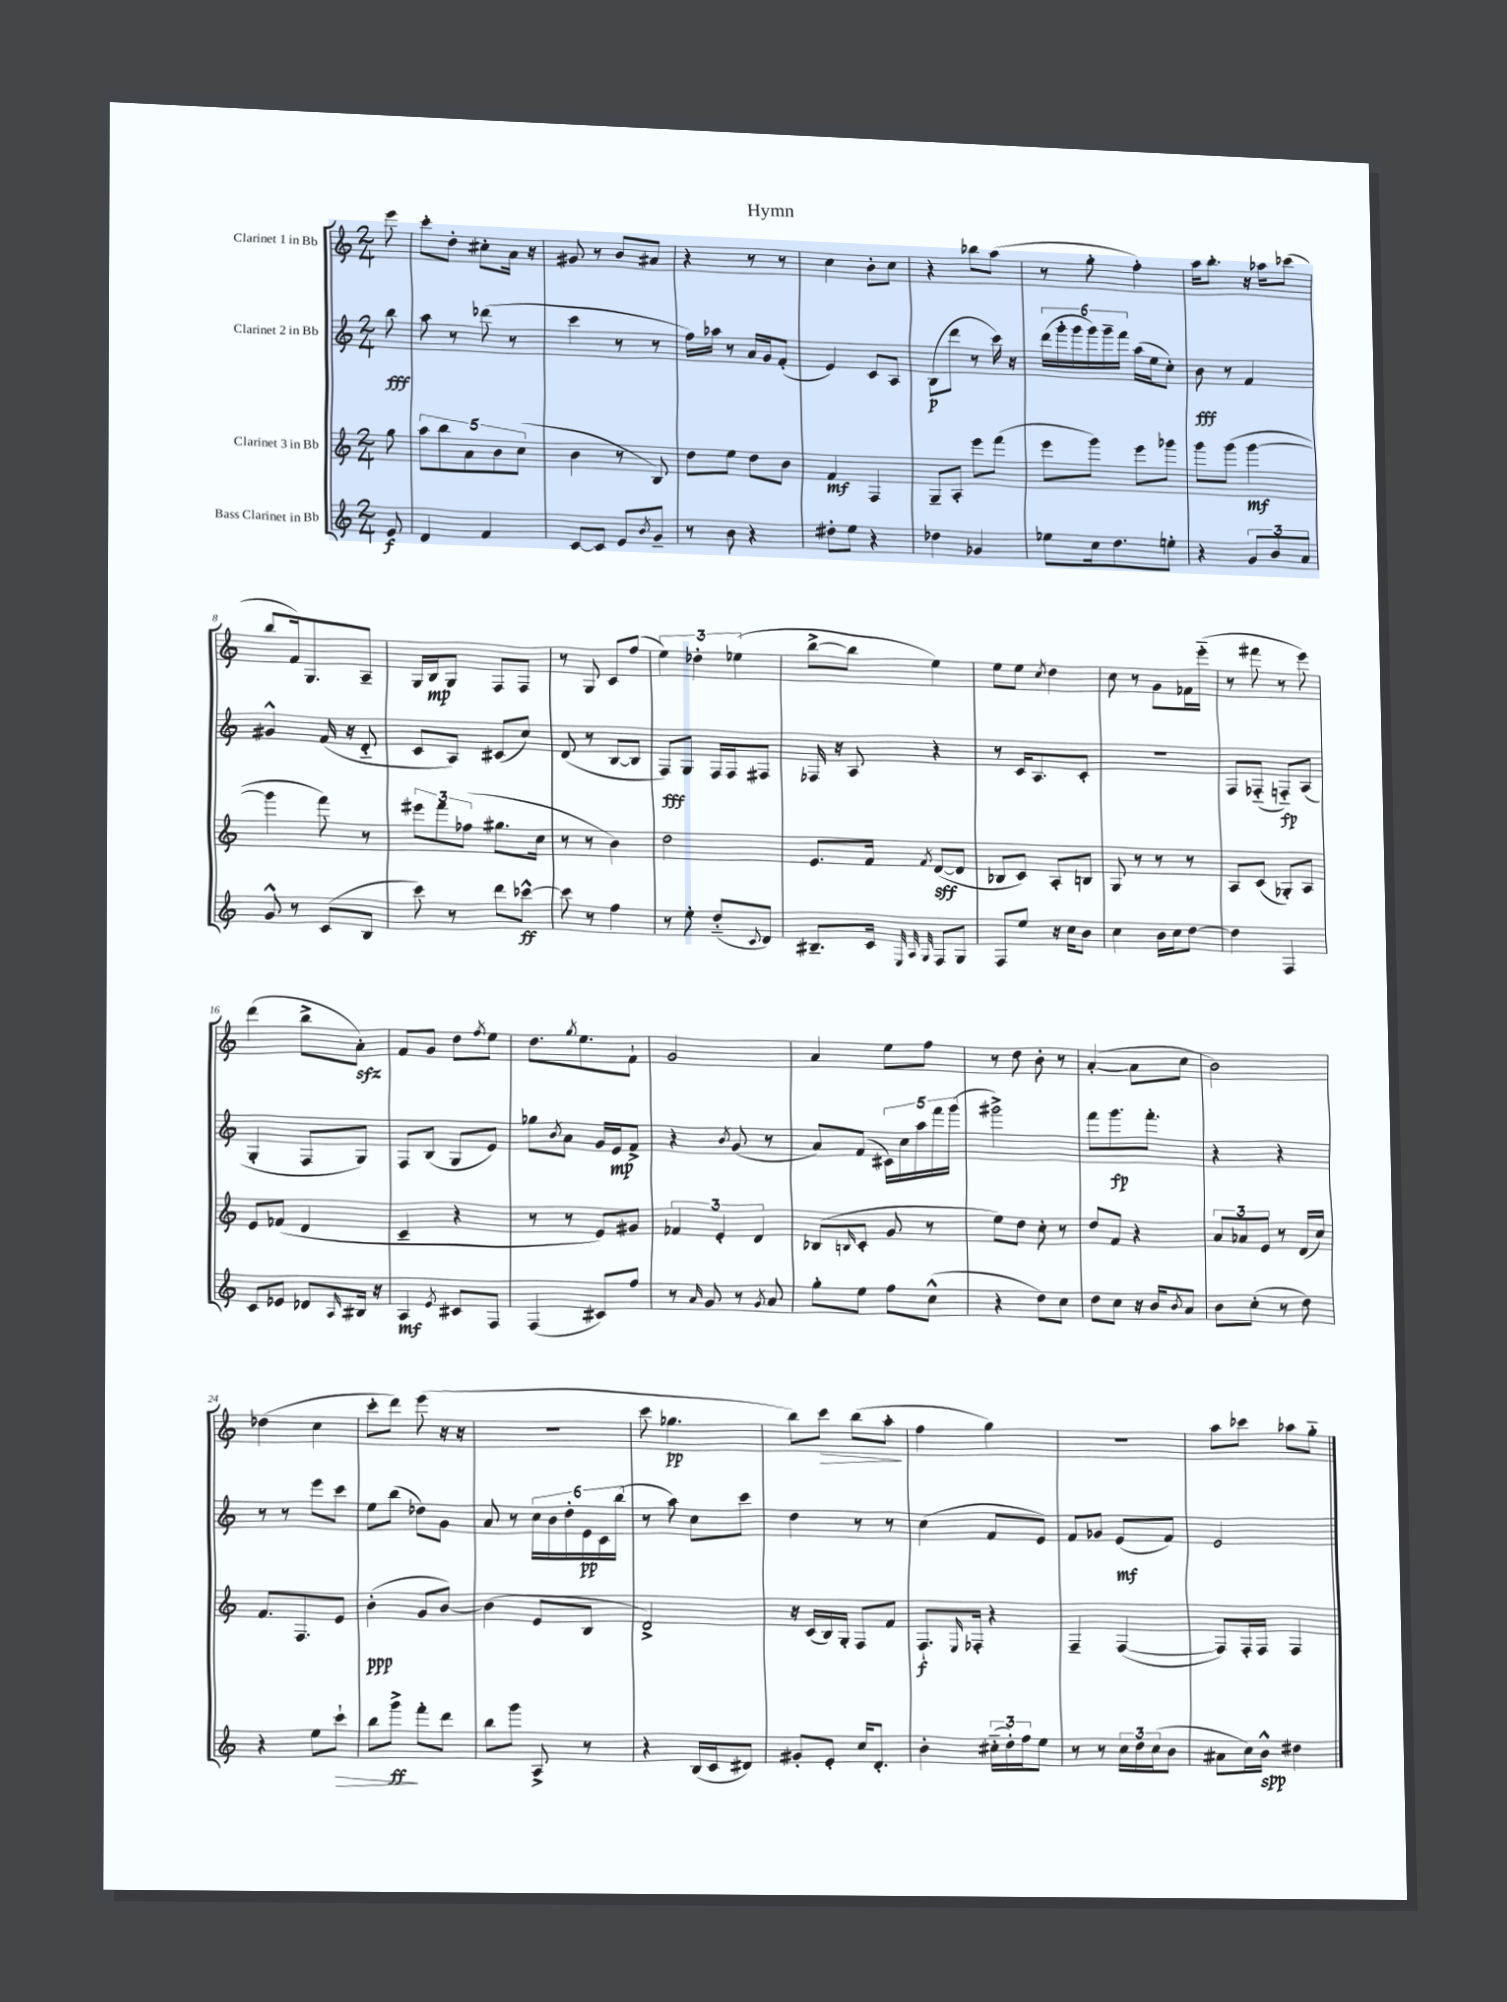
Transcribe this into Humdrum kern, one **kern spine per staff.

**kern	**dynam	**kern	**dynam	**kern	**dynam	**kern	**dynam
*part4	*part4	*part3	*part3	*part2	*part2	*part1	*part1
*staff4	*staff4	*staff3	*staff3	*staff2	*staff2	*staff1	*staff1
*I"Bass Clarinet in Bb	*	*I"Clarinet 3 in Bb	*	*I"Clarinet 2 in Bb	*	*I"Clarinet 1 in Bb	*
*clefG2	*	*clefG2	*	*clefG2	*	*clefG2	*
*k[]	*	*k[]	*	*k[]	*	*k[]	*
*M2/4	*	*M2/4	*	*M2/4	*	*M2/4	*
=	=	=	=	=	=	=	=
8e/	f	8gg\	.	8bb\	fff	8eee\	.
=1	=1	=1	=1	=1	=1	=1	=1
4d/	.	10aa\L	.	8aa\	.	8ccc'\L	.
.	.	10bb\	.	.	.	.	.
.	.	.	.	8r	.	8dd'\J	.
.	.	10a\	.	.	.	.	.
4f/	.	.	.	(8ddd-X\	.	8cc#X'\L	.
.	.	10b\	.	.	.	.	.
.	.	.	.	8r	.	16a\Jk	.
.	.	(10cc\J	.	.	.	.	.
.	.	.	.	.	.	16r	.
=2	=2	=2	=2	=2	=2	=2	=2
[8c/L	.	4b\	.	4ccc\	.	8g#X/	.
8c/J]	.	.	.	.	.	8r	.
8e/L	.	8r	.	8r	.	8b/L	.
8qb/	.	.	.	.	.	.	.
8g~/J	.	8B/)	.	8r	.	8a#X/J	.
=3	=3	=3	=3	=3	=3	=3	=3
8r	.	8dd\L	.	16ff\LL)	.	4r	.
.	.	.	.	16aa-X\JJ	.	.	.
8b\	.	8ee\J	.	8r	.	.	.
4r	.	8dd\L	.	16a/LL	.	8r	.
.	.	.	.	16g/J	.	.	.
.	.	8b\J	.	(8f'/J	.	8r	.
=4	=4	=4	=4	=4	=4	=4	=4
8dd#X'\L	.	4f/	mf	4e/)	.	4cc\	.
8ee\J	.	.	.	.	.	.	.
4r	.	4F/	.	8c/L	.	8b'\L	.
.	.	.	.	8A/J	.	8cc\J	.
=5	=5	=5	=5	=5	=5	=5	=5
4dd-X\	.	8G~/L	.	(8B\L	p	4r	.
.	.	8A'/J	.	8ddd\J	.	.	.
4g-X/	.	8eee\L	.	8r	.	8bb-X\L	.
.	.	(8fff\J	.	16ccc\)	.	(8aa\J	.
.	.	.	.	16r	.	.	.
=6	=6	=6	=6	=6	=6	=6	=6
8ee-X\L	.	8eee\L	.	(24ddd\LL	.	8r	.
.	.	.	.	24ggg'\	.	.	.
.	.	.	.	24ggg\	.	.	.
16cc\k	.	8ggg\J)	.	24ggg\)	.	8gg'\	.
.	.	.	.	24ggg~\	.	.	.
8.dd\	.	.	.	.	.	.	.
.	.	.	.	24fff\JJ	.	.	.
.	.	8eee\L	.	(16aa\LL	.	4ff'\)	.
.	.	.	.	16ee\J	.	.	.
8een'\J	.	8ggg-X\J	.	8cc'\J)	.	.	.
=7	=7	=7	=7	=7	=7	=7	=7
4r	.	8ggg\L	.	8b\	fff	16aa\KL	.
.	.	.	.	.	.	8.bb'\J	.
.	.	(8ggg\J	.	8r	.	.	.
12g/L	.	[4ggg\	mf	4f/	.	16r	.
.	.	.	.	.	.	16aa-X\KL	.
12b/	.	.	.	.	.	.	.
.	.	.	.	.	.	(8ccc-X\J	.
12a/J	.	.	.	.	.	.	.
!!LO:LB:g=z
=8	=8	=8	=8	=8	=8	=8	=8
8g^^/	.	4ggg\]	.	4g#X^^/	.	8bb/L	.
8r	.	.	.	.	.	16f/k)	.
.	.	.	.	.	.	8.G/	.
(8c/L	.	8fff\)	.	(16f/	.	.	.
.	.	.	.	16r	.	.	.
8B/J	.	8r	.	8d/	.	8A~/J	.
=9	=9	=9	=9	=9	=9	=9	=9
8ccc\)	.	12eee#X\L	.	8c/L	.	16G/LL	.
.	.	.	.	.	.	16B/J	mp
.	.	12fff\	.	.	.	.	.
8r	.	.	.	8A/J)	.	8G/J	.
.	.	(12ff-X\J	.	.	.	.	.
8ddd\L	.	8.gg#X\L	.	(8c#X/L	.	8F/L	.
[8ccc-X^^\J	ff	.	.	8cc/J)	.	8F/J	.
.	.	16cc\Jk	.	.	.	.	.
=10	=10	=10	=10	=10	=10	=10	=10
8ccc-\]	.	8r	.	(8d/	.	8r	.
8r	.	8r	.	8r	.	8G/	.
4ff\	.	4b\)	.	[8B/L	.	8c/L	.
.	.	.	.	8B/J]	.	(8ff/J	.
=11	=11	=11	=11	=11	=11	=11	=11
8r	.	2dd\	.	8F/L)	fff	6ee\)	.
8ee'\	.	.	.	8G/J	.	.	.
.	.	.	.	.	.	6dd-X'\	.
(8dd/L	.	.	.	16F/LL	.	.	.
.	.	.	.	16F/J	.	.	.
.	.	.	.	.	.	(6ee-X\	.
8qqc/	.	.	.	.	.	.	.
8d/J)	.	.	.	8F#X/J	.	.	.
=12	=12	=12	=12	=12	=12	=12	=12
8.B#X~/L	.	8.e/L	.	16F-X/	.	[8bb^\L	.
.	.	.	.	16r	.	.	.
.	.	.	.	8A/	.	8bb\J]	.
16c/Jk	.	16f/Jk	.	.	.	.	.
32qqE/	.	.	.	.	.	.	.
32qqA/	.	.	.	.	.	.	.
32qqG/	.	8qf/	.	.	.	.	.
8F/L	.	([8d/L	sff	4r	.	4ee\)	.
8G/J	.	8d/J]	.	.	.	.	.
=13	=13	=13	=13	=13	=13	=13	=13
8F/L	.	8B-X/L	.	8r	.	8ee\L	.
8ee/J	.	8c/J)	.	16c/KL	.	8ee\J	.
.	.	.	.	8.A/	.	.	.
.	.	.	.	.	.	8qcc/	.
16r	.	8A'/L	.	.	.	4dd\	.
16cc\KL	.	.	.	.	.	.	.
8b\J	.	8Bn/J	.	8c'/J	.	.	.
=14	=14	=14	=14	=14	=14	=14	=14
4cc\	.	8G/	.	2r	.	8cc\	.
.	.	8r	.	.	.	8r	.
16b\LL	.	8r	.	.	.	8g\L	.
16cc\J	.	.	.	.	.	.	.
[8dd\J	.	8r	.	.	.	16f-X\L	.
.	.	.	.	.	.	(16eee\JJ	.
=15	=15	=15	=15	=15	=15	=15	=15
4dd\]	.	8A/L	.	8F/L	.	8r	.
.	.	(8c/J	.	(8F-X/J	.	8fff#X\	.
4F/	.	8G-X'/L)	.	8Fn/L)	fp	8r	.
.	.	8A/J	.	(8A/J	.	8eee\)	.
!!LO:LB:g=z
=16	=16	=16	=16	=16	=16	=16	=16
8c/L	.	8e/L	.	4G'/	.	(4ddd\	.
8e-X/J	.	(8f-X/J	.	.	.	.	.
8d-X/L	.	4d/	.	8F/L	.	8bb^\L	.
16qqA/	.	.	.	.	.	.	.
16B#X/Jk	.	.	.	8G/J)	.	8azz'\J)	.
16r	.	.	.	.	.	.	.
=17	=17	=17	=17	=17	=17	=17	=17
4A/	mf	4c~/	.	8F/L	.	8f/L	.
.	.	.	.	(8B/J	.	8g/J	.
8qe/	.	.	.	.	.	.	.
8c#X/L	.	4r	.	8G/L	.	8dd\L	.
.	.	.	.	.	.	8qff/	.
8F/J	.	.	.	8e/J)	.	8ee\J	.
=18	=18	=18	=18	=18	=18	=18	=18
(4F/	.	8r	.	8gg-X\L	.	8.dd\L	.
.	.	.	.	8qb/	.	.	.
.	.	8r	.	8a\J	.	.	.
.	.	.	.	.	.	8qgg/	.
.	.	.	.	.	.	8.ee\	.
8c#X/L)	.	8e/L)	.	16g/LL	.	.	.
.	.	.	.	16e/J	mp	.	.
8ff/J	.	8g#X/J	.	8f^/J	.	8f`\J	.
=19	=19	=19	=19	=19	=19	=19	=19
8r	.	6f-X/	.	4r	.	2g/	.
16qqa/	.	.	.	.	.	.	.
8g/	.	.	.	.	.	.	.
.	.	6e'/	.	.	.	.	.
.	.	.	.	8qb/	.	.	.
8r	.	.	.	(8g/	.	.	.
.	.	6d/	.	.	.	.	.
8qg/	.	.	.	.	.	.	.
8a/	.	.	.	8r	.	.	.
=20	=20	=20	=20	=20	=20	=20	=20
8gg'\L	.	(8B-X/L	.	8a/L)	.	4a/	.
.	.	16qqBn/	.	.	.	.	.
8ee\J	.	8c'/J	.	(8f/J	.	.	.
8ff\L	.	8g/	.	20c#X\LL)	.	8ee\L	.
.	.	.	.	20cc\	.	.	.
.	.	.	.	20aa\	.	.	.
(8cc^^\J	.	8r	.	.	.	8ff\J	.
.	.	.	.	20fff\	.	.	.
.	.	.	.	(20ggg\JJ	.	.	.
=21	=21	=21	=21	=21	=21	=21	=21
4r	.	8ee\L)	.	2ggg#X^\)	.	8r	.
.	.	8dd\J	.	.	.	8dd\	.
8dd\L)	.	8cc'\	.	.	.	8b'\	.
8cc\J	.	8r	.	.	.	8r	.
=22	=22	=22	=22	=22	=22	=22	=22
8dd\L	.	8dd/L	.	8fff\L	.	([4a'/	.
8cc\J	.	8f/J	.	8.ggg\	fp	.	.
16r	.	4r	.	.	.	8a\L]	.
16b/KL	.	.	.	8.fff'\J	.	.	.
8qb/	.	.	.	.	.	.	.
8a/J	.	.	.	.	.	8cc\J	.
=23	=23	=23	=23	=23	=23	=23	=23
8b\L	.	12a/L	.	4r	.	2b\)	.
.	.	12a-X/	.	.	.	.	.
(8cc'\J	.	.	.	.	.	.	.
.	.	12e/J	.	.	.	.	.
8r	.	8r	.	4r	.	.	.
8dd\)	.	(16d/LL	.	.	.	.	.
.	.	16cc/JJ)	.	.	.	.	.
!!LO:LB:g=z
=24	=24	=24	=24	=24	=24	=24	=24
4r	.	8.f/L	.	8r	.	(4dd-X\	.
.	.	.	.	8r	.	.	.
.	.	8.F/	.	.	.	.	.
8ee\L	.	.	.	8eee\L	.	4cc\	.
!	!LO:HP:b	!	!	!	!	!	!
8ccc`\J	>	8e/J	.	8ccc\J	.	.	.
=25	=25	=25	=25	=25	=25	=25	=25
8bb\L	.	(4b'\	ppp	8ee\L	.	8ccc'\L	.
8ggg^\J	ff	.	.	(8bb\J	.	8ddd\J)	.
8fff'\L	]	8g/L	.	8dd-X\L)	.	(8eee\	.
8ddd\J	.	[8b/J)	.	8g\J	.	16r	.
.	.	.	.	.	.	16r	.
=26	=26	=26	=26	=26	=26	=26	=26
8bb\L	.	(4b\]	.	8a/	.	2r	.
8ggg\J	.	.	.	8r	.	.	.
8A^/	.	8e/L	.	24cc\LL	.	.	.
.	.	.	.	24b\	.	.	.
.	.	.	.	24dd'\	.	.	.
8r	.	8B/J	.	24e\	pp	.	.
.	.	.	.	24c\	.	.	.
.	.	.	.	(24bb\JJ	.	.	.
=27	=27	=27	=27	=27	=27	=27	=27
4r	.	2d^/)	.	8r	.	8ccc\	.
.	.	.	.	8aa\)	.	4.gg-X\	pp
(16B/LL	.	.	.	8cc\L	.	.	.
16c/J	.	.	.	.	.	.	.
8d#X/J)	.	.	.	8ccc\J	.	.	.
=28	=28	=28	=28	=28	=28	=28	=28
8g#X'/L	.	16r	.	4dd\	.	8bb\L)	.
.	.	(16c/LL	.	.	.	.	.
!	!	!	!	!	!	!	!LO:HP:b
8e'/J	.	16B/)	.	.	.	8ccc\J	>
.	.	16G'/JJ	.	.	.	.	.
16cc/KL	.	8F/L	.	8r	.	(8bb\L	.
8.d'/J	.	.	.	.	.	.	.
.	.	8f/J	.	8r	.	8aa'\J	.
.	.	.	.	.	.	.	]
=29	=29	=29	=29	=29	=29	=29	=29
4b'\	.	8.F`/L	f	(4cc\	.	4ff\	.
.	.	16qqE/	.	.	.	.	.
.	.	16F-X'/Jk	.	.	.	.	.
(24cc#X\LL	.	4r	.	8f/L	.	4gg\)	.
24dd'\)	.	.	.	.	.	.	.
24ff\J	.	.	.	.	.	.	.
8ee\J	.	.	.	8e/J)	.	.	.
=30	=30	=30	=30	=30	=30	=30	=30
8r	.	4F~/	.	8f/L	.	2r	.
8r	.	.	.	8g-X/J	.	.	.
24cc\LL	.	([4F/	.	(8e/L	mf	.	.
24dd\	.	.	.	.	.	.	.
(24cc\J	.	.	.	.	.	.	.
8b\J	.	.	.	8f/J)	.	.	.
=31	=31	=31	=31	=31	=31	=31	=31
8a#X\L	.	8F/L])	.	2e/	.	8aa\L	.
16cc\L)	.	16F'/L	.	.	.	8ccc-X\J	.
16b^^\JJ	spp	16F/JJ	.	.	.	.	.
4dd#X\	.	4F/	.	.	.	8aa-X\L	.
.	.	.	.	.	.	8gg\J	.
==	==	==	==	==	==	==	==
*-	*-	*-	*-	*-	*-	*-	*-
